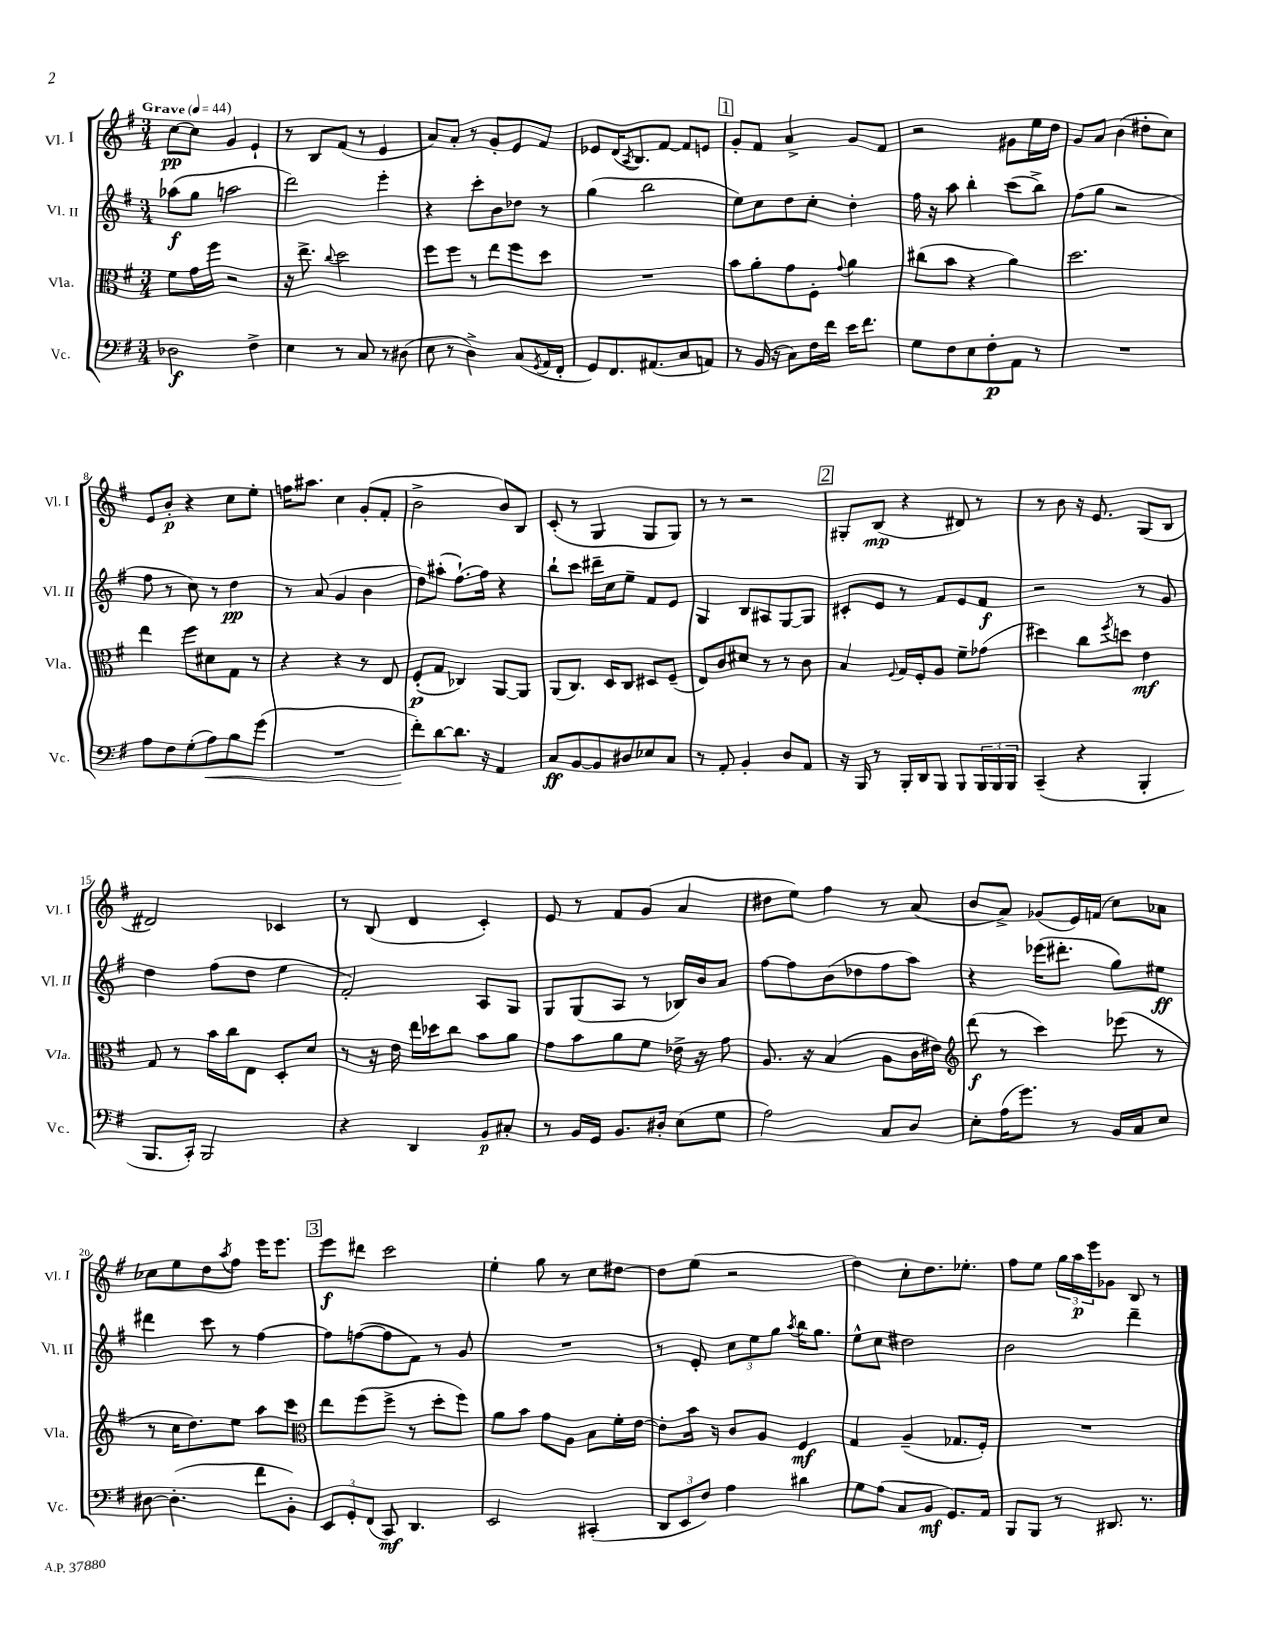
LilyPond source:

<<
\new StaffGroup <<
\new Staff = "s0" \with { instrumentName = "Vl. I" shortInstrumentName = "Vl. I" } {
    \clef treble \key g \major \numericTimeSignature \time 3/4 \tempo "Grave" 4 = 44
    c''8~\pp c''8 g'4 e'4-! |
    r8 b8 fis'8( r8 e'4 |
    a'8) a'8-. r8 g'8-. e'8 fis'8 |
    ees'8 d'16( \acciaccatura { a8 } b8.) fis'8~ fis'8 e'8 |
    \mark \markup { \box "1" } g'8-. fis'8 a'4-> g'8 fis'8 |
    r2 gis'8 e''16 d''16 |
    g'8 a'8 b'4( dis''8-. c''8) |
    e'8 b'8-.\p r4 c''8 e''8-. |
    f''16 ais''8. c''4 g'8-.( fis'8-. |
    b'2-> b'8) b8 |
    c'8-.( r8 g4 g8 g8) |
    r8 r8 r2 |
    \mark \markup { \box "2" } gis8-. b8\mp( r4 dis'8) r8 |
    r8 b'8 r16 e'8. g8( b8 |
    dis'2) ces'4 |
    r8 b8( d'4 c'4-.) |
    e'8 r8 fis'8 g'8( a'4 |
    dis''8 e''8) fis''4 r8 a'8( |
    b'8 a'8->) ges'8( e'16) f'16( c''8) aes'8 |
    ces''8 e''8 d''8 \acciaccatura { a''8 } fis''8 e'''16 e'''8. |
    \mark \markup { \box "3" } e'''8\f dis'''8 c'''2 |
    e''4-. g''8 r8 c''8 dis''8~ |
    dis''8 e''8( r2 |
    d''4) c''8-. d''8. ees''8.-. |
    fis''8 e''8 \tuplet 3/2 { g''16 a''16\p e'''16 } ges'8 b8 r8 \bar "|." |
}
\new Staff = "s1" \with { instrumentName = "Vl. II" shortInstrumentName = "Vl. II" } {
    \clef treble \key g \major \numericTimeSignature \time 3/4
    aes''8\f( g''8 a''2 |
    d'''2) e'''4-. |
    r4 c'''8-. b'8 des''8 r8 |
    g''4( b''2 |
    \mark \markup { \box "1" } e''8) c''8 d''8 c''8-. d''4-. |
    fis''16 r16 a''8 b''4-. c'''8( b''8->) |
    fis''8( g''8 r2 |
    fis''8 r8 c''8) r8 d''4\pp |
    r8 a'8( g'4 b'4 |
    d''8) ais''8-.( fis''8.~-!) fis''16 r4 |
    b''8-! c'''8 dis'''16-- c''16 e''8-- fis'8 e'8 |
    g4 b8 ais8 g8~ g8 |
    \mark \markup { \box "2" } cis'8-. e'8 r8 fis'8 e'8 fis'8\f |
    r2 r8 g'8 |
    d''4 fis''8( d''8 e''4 |
    fis'2-.) a8 g8 |
    g8 g8( a8 r8 bes16) b'16 a'8 |
    fis''8~ fis''8 b'8( des''8 fis''8 a''8) |
    r4 ees'''16( dis'''8.-. g''8) eis''8\ff |
    dis'''4 c'''8 r8 fis''4~ |
    \mark \markup { \box "3" } fis''8 f''8~( f''8 fis'8) r8 g'8 |
    R2. |
    r8 e'8-. \tuplet 3/2 { c''8 e''8 g''8 } \acciaccatura { a''8 } b''16 g''8. |
    e''8-^ c''8 dis''2 |
    b'2 d'''4-- \bar "|." |
}
\new Staff = "s2" \with { instrumentName = "Vla." shortInstrumentName = "Vla." } {
    \clef alto \key g \major \numericTimeSignature \time 3/4
    fis'8 g'16 fis''16 r2 |
    r16 e''8.-> \appoggiatura { c''8 } d''2 |
    fis''8 fis''8 r8 e''8 fis''8 d''8 |
    R2. |
    \mark \markup { \box "1" } b'8 a'8-. g'8 fis8-. \appoggiatura { g'8 } a'4 |
    cis''8( b'8 r4 a'4) |
    d''2. |
    e''4 fis''8 dis'8 g8 r8 |
    r4 r4 r8 e8 |
    fis8-.\p( g8 ces4) a,8~ a,8 |
    a,8( c8.) d16 c8 dis8 fis8--( |
    e8) c'8 dis'8 r8 r8 c'8 |
    \mark \markup { \box "2" } b4 \appoggiatura { fis8 } g16 fis16-. a8 fis'8-- ges'8( |
    dis''4) c''8 \acciaccatura { fis''8 } d''8 e'4\mf |
    g8 r8 b'16 c''16 e8 d8-. d'8 |
    r8 r16 e'16 e''16 des''16 c''8 b'8 a'8 |
    g'8 b'8 a'8 fis'8 ees'16-> r16 g'8 |
    a8. r16 b4( a8 c'16 eis'16) |
    \clef treble d'''8\f( r8 c'''4) ees'''8( r8 |
    r8 c''16 d''8.) e''8 a''8 c'''8 |
    \mark \markup { \box "3" } \clef alto e''8 fis''8( fis''8-> r8 d''8-. fis''8) |
    a'8 b'8 g'8 a8 b8 fis'16-. e'16~ |
    e'8-. b'16 r16 c'8 a8 fis4\mf |
    g4 a4--( ges8. fis16-.) |
    R2. \bar "|." |
}
\new Staff = "s3" \with { instrumentName = "Vc." shortInstrumentName = "Vc." } {
    \clef bass \key g \major \numericTimeSignature \time 3/4
    des2\f fis4-> |
    e4 r8 c8 r8 dis8( |
    e8 r8 d4->) c8( \acciaccatura { g,8 } a,16 fis,16-. |
    g,8) fis,8. ais,8.( c8 a,8) |
    \mark \markup { \box "1" } r8 b,16( r16 c8) fis16 fis'16 e'16 fis'8. |
    g8 fis8 e8 fis8-.\p a,8 r8 |
    R2. |
    a8 fis8 g8-.( a8\<) b8 g'8( |
    R2. |
    fis'8-.\!) d'8~ d'8. r16 a,4 |
    c8\ff b,8~ b,8 dis8 ees8 c8 |
    r8 a,8-. b,4-. d8 a,8 |
    \mark \markup { \box "2" } r16 b,,16 r8 b,,16-. d,16 b,,8 b,,8 \tuplet 3/2 { b,,16 b,,16 b,,16 } |
    c,4--( r4 b,,4-. |
    b,,8. c,16-.) b,,2 |
    r4 d,4 b,8\p cis8-. |
    r8 b,16 g,16 b,8. dis16-. e8( g8 |
    a2) c8 d8 |
    e8-. a16( g'8.) r8 b,16 c16 e8 |
    dis8~ dis4.-.( fis'8 b,8-.) |
    \mark \markup { \box "3" } \tuplet 3/2 { e,8 g,8-. fis,8( } c,8\mf) d,4. |
    e,2 cis,4-.( |
    \tuplet 3/2 { d,8 e,8 fis8) } a4 dis'4 |
    g8 a8( c8 b,8\mf g,8.) a,16 |
    b,,8 b,,8 r8 dis,8. r8. \bar "|." |
}
>>
>>
